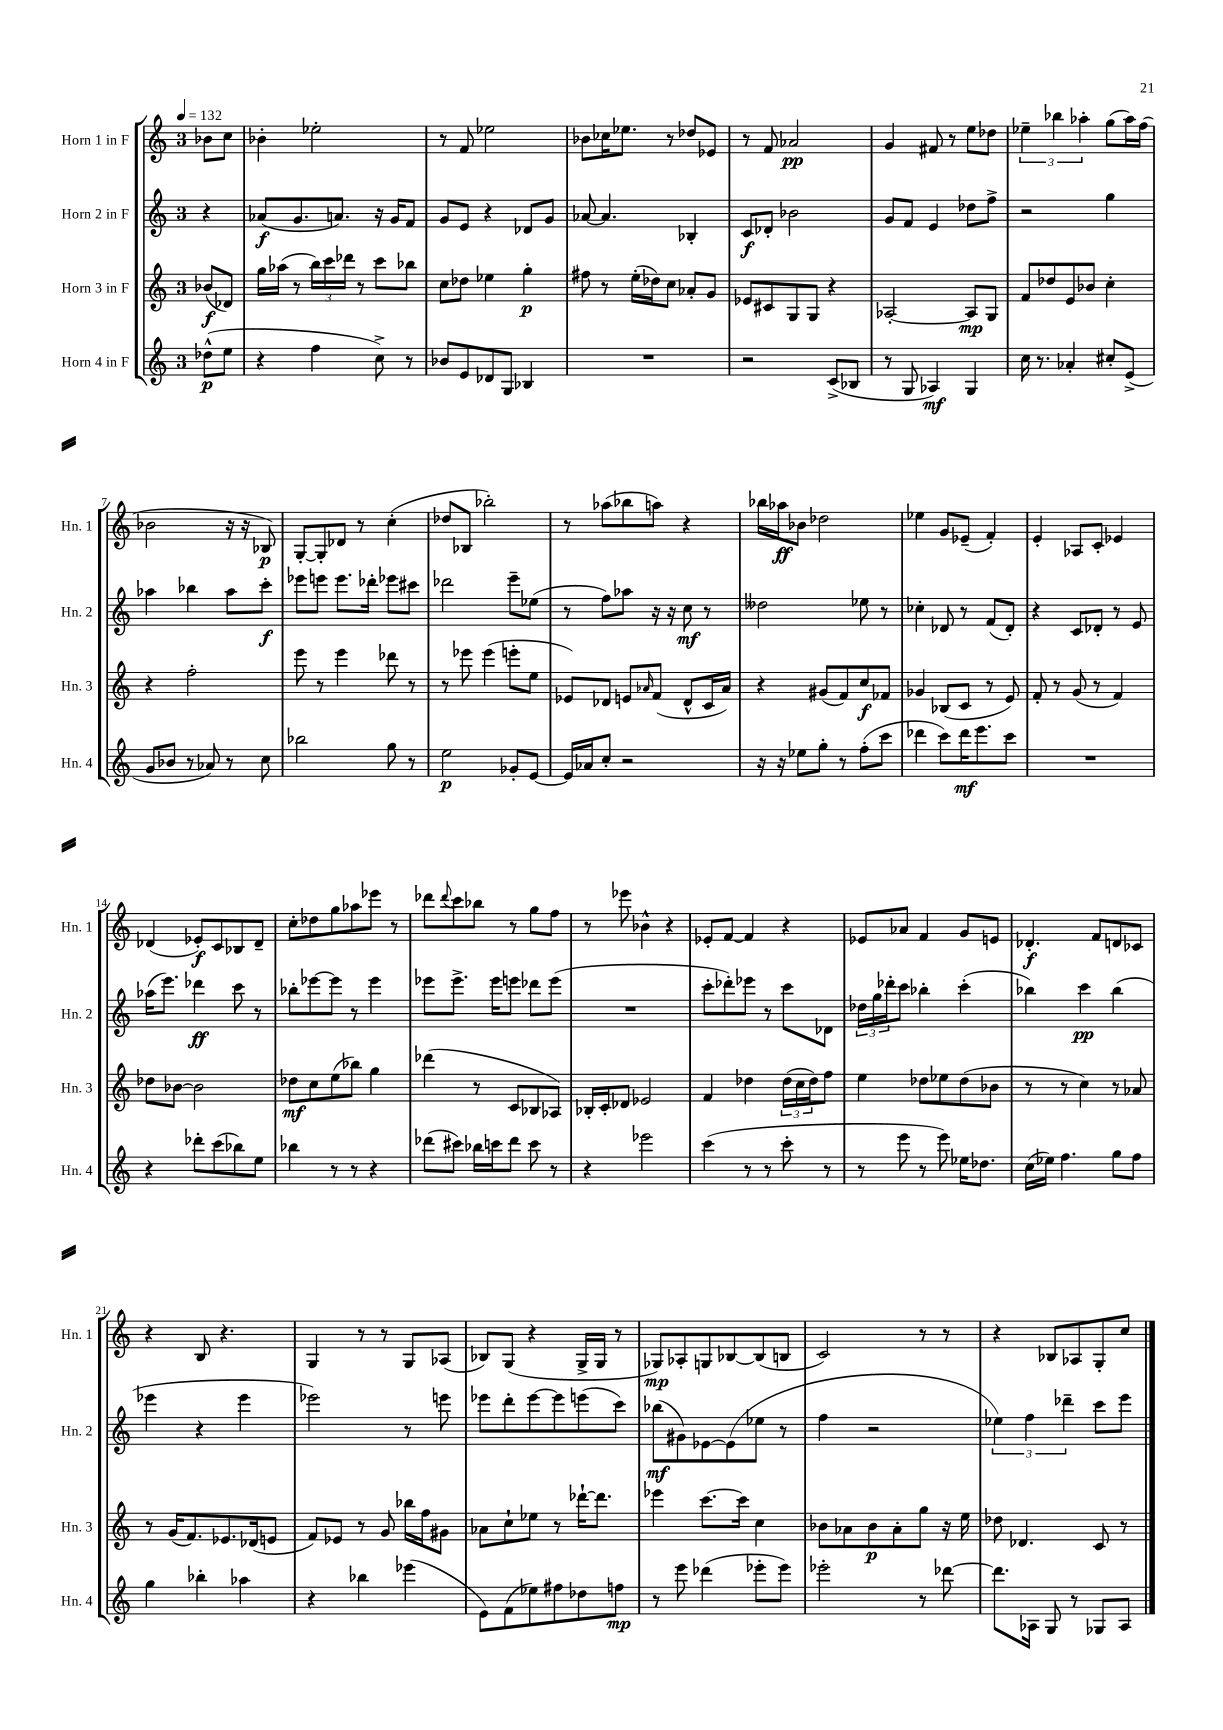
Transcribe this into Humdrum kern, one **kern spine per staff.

**kern	**kern	**kern	**kern
*staff4	*staff3	*staff2	*staff1
*clefG2	*clefG2	*clefG2	*clefG2
*k[]	*k[]	*k[]	*k[]
*M3/4	*M3/4	*M3/4	*M3/4
*MM132	*MM132	*MM132	*MM132
(8dd-^^	(8b-	4r	8b-
8ee	8d-)	.	8cc
=	=	=	=
4r	16gg	(8a-	4b-'
.	(16aa-	.	.
.	8r	8.g	.
4ff	24bb)	.	2ee-'
.	24ccc	.	.
.	.	8.a)	.
.	24ddd-	.	.
.	8r	.	.
8cc^)	8ccc	16r	.
.	.	16g	.
8r	8bb-	8f	.
=	=	=	=
8b-	8cc	8g	8r
8e	8dd-	8e	8f
8d-	4ee-	4r	2ee-
8G	.	.	.
4B-	4gg'	8d-	.
.	.	8g	.
=	=	=	=
2.r	8ff#	[8a-	8b-
.	8r	4.a-]	16cc-
.	.	.	8.ee-
.	(16ee'	.	.
.	16dd-)	.	.
.	8cc	.	8r
.	8a-'	4B-'	8dd-
.	8g	.	8e-
=	=	=	=
2r	8e-	8c	8r
.	8c#	8d-'	8f
.	8G	2b-	2a-
.	8G	.	.
(8c^	4r	.	.
8B-	.	.	.
=	=	=	=
8r	[2A-'	8g	4g
8G	.	8f	.
4A-)	.	4e	8f#
.	.	.	8r
4G	8A-]	8dd-	8ee
.	8G	8ff^	8dd-
=	=	=	=
16cc	8f	2r	6ee-~
8.r	.	.	.
.	8dd-	.	.
.	.	.	6bb-
4a-'	8e	.	.
.	.	.	6aa-'
.	8b-	.	.
8cc#'	4cc'	4gg	(8gg
(8e^	.	.	16aa-)
.	.	.	(16ff
=	=	=	=
8g	4r	4aa-	2b-
8b-	.	.	.
8r	2ff'	4bb-	.
8a-)	.	.	.
8r	.	8aa-	16r
.	.	.	16r
8cc	.	8ccc'	8B-)
=	=	=	=
2bb-	8eee	8eee-	[8G'
.	8r	8eee	8G']
.	4eee	8.eee	8d-
.	.	.	8r
.	.	16ddd-'	.
8gg	8ddd-	8eee-	(4cc'
8r	8r	8ccc#	.
=	=	=	=
2ee	8r	2ddd-	8dd-
.	8eee-	.	8B-
.	(4eee-	.	2bb-')
8g-'	8eee'	8eee~	.
[8e	8ee	(8ee-	.
=	=	=	=
16e]	8e-)	8r	8r
16a-	.	.	.
8cc'	8d-	8ff)	(8aa-
2r	8e	8aa-	8bb-
.	16qqa-	.	.
.	(8f	16r	8aa)
.	.	16r	.
.	8d-^^	8cc	4r
.	16c	8r	.
.	16a-)	.	.
=	=	=	=
16r	4r	2dd--	16bb-
16r	.	.	16aa-
8ee-	.	.	8b-
8gg'	(8g#	.	2dd-
8r	8f)	.	.
(8ff'	8cc	8ee-	.
8ccc	8f-	8r	.
=	=	=	=
4ddd-	4g-	4cc-'	4ee-
8ccc)	(8B-	8d-	8g
16ddd-	8c	8r	(8e-~
8.eee	.	.	.
.	8r	(8f	4f')
8ccc	8e)	8d-')	.
=	=	=	=
2.r	8f'	4r	4e'
.	8r	.	.
.	(8g	8c	8A-
.	8r	8d-'	8c'
.	4f)	8r	4e-
.	.	8e	.
=	=	=	=
4r	8dd-	(16aa-	(4d-
.	.	8.eee)	.
.	[8b-	.	.
8ddd-'	2b-]	4ddd-	8e-')
(8ccc	.	.	8c
8bb-)	.	8ccc	8B-
8ee	.	8r	8d-~
=	=	=	=
4bb-	8dd-	8bb-'	8cc'
.	8cc	[8eee-	8dd-
8r	(8ee	8eee-]	8gg
8r	8bb-)	8r	8aa-
4r	4gg	4eee-	8eee-
.	.	.	8r
=	=	=	=
(8ddd-	(4ddd-	8eee-	8ddd-
.	.	.	8qqddd-
8ccc#)	.	8.eee-^	8ccc
16bb-	8r	.	8bb-
16ccc	.	16eee-	.
8ddd-	8c	8eee	8r
8ccc	8B-	8ddd-	8gg
8r	8A-)	(8eee	8ff
=	=	=	=
4r	16B-'	2.r	8r
.	16c'	.	.
.	8d-	.	8eee-
2eee-	2e-	.	4b-^^
.	.	.	4r
=	=	=	=
(4ccc	4f	8ccc'	8e-'
.	.	8ddd-')	[8f
8r	4dd-	8eee-	4f]
8r	.	8r	.
8ccc'	(24dd-	8ccc	4r
.	24cc	.	.
.	24dd-)	.	.
8r	8ff	8d-	.
=	=	=	=
8r	4ee	24dd-	8e-
.	.	24gg	.
.	.	24ddd-'	.
8eee	.	8ccc	8a-
8r	8dd-	4bb-'	4f
8eee)	8ee-	.	.
16ee-	(8dd-	(4ccc'	8g
8.dd-	.	.	.
.	8b-	.	8e
=	=	=	=
(16cc	8r	4bb-)	4.d-'
16ee-)	.	.	.
4.ff	8r	.	.
.	4cc)	4ccc	.
.	.	.	8f
8gg	8r	(4bb-	8d
8ff	8a-	.	8c-
=	=	=	=
4gg	8r	4eee-	4r
.	(16g	.	.
.	8.f)	.	.
4bb-'	.	4r	8B
.	8.e-	.	4.r
4aa-	.	4eee-	.
.	(16d-	.	.
.	8e	.	.
=	=	=	=
4r	8f)	2eee-)	4G
.	8e-	.	.
4bb-	8r	.	8r
.	8g	.	8r
(4eee-	16bb-	8r	8G
.	16ff	.	.
.	8g#	8eee	(8A-
=	=	=	=
8e)	8a-	8eee-	8B-)
(8f	8cc`	8ddd'	(8G
8ee-)	8ee-	[8eee-	4r
8ff#	8r	8eee-]	.
8dd-	[16ddd-`	(8eee	16G^
.	8.ddd-]	.	16G
8ff	.	8ccc)	8r
=	=	=	=
8r	4eee-	(8bb-	8G-)
8eee	.	8g#)	8A-'
(4ddd-	[8.ccc	[8e-	8G
.	.	(8e-]	[8B-
.	16ccc]	.	.
8eee-'	4cc	8ee-	(8B-]
8eee-)	.	8r	8B
=	=	=	=
2eee-'	8b-	4ff	2c)
.	8a-	.	.
.	8b-	2r	.
.	8a-'	.	.
8r	8gg	.	8r
[8ddd-	16r	.	8r
.	16ee	.	.
=	=	=	=
8.ddd-]	8dd-	6ee-)	4r
.	4.d-	.	.
.	.	6ff	.
16A-	.	.	.
8G	.	.	8B-
.	.	6ddd-~	.
8r	.	.	8A-
8G-	8c	8ccc	8G'
8A-	8r	8eee	8cc
==	==	==	==
*-	*-	*-	*-
